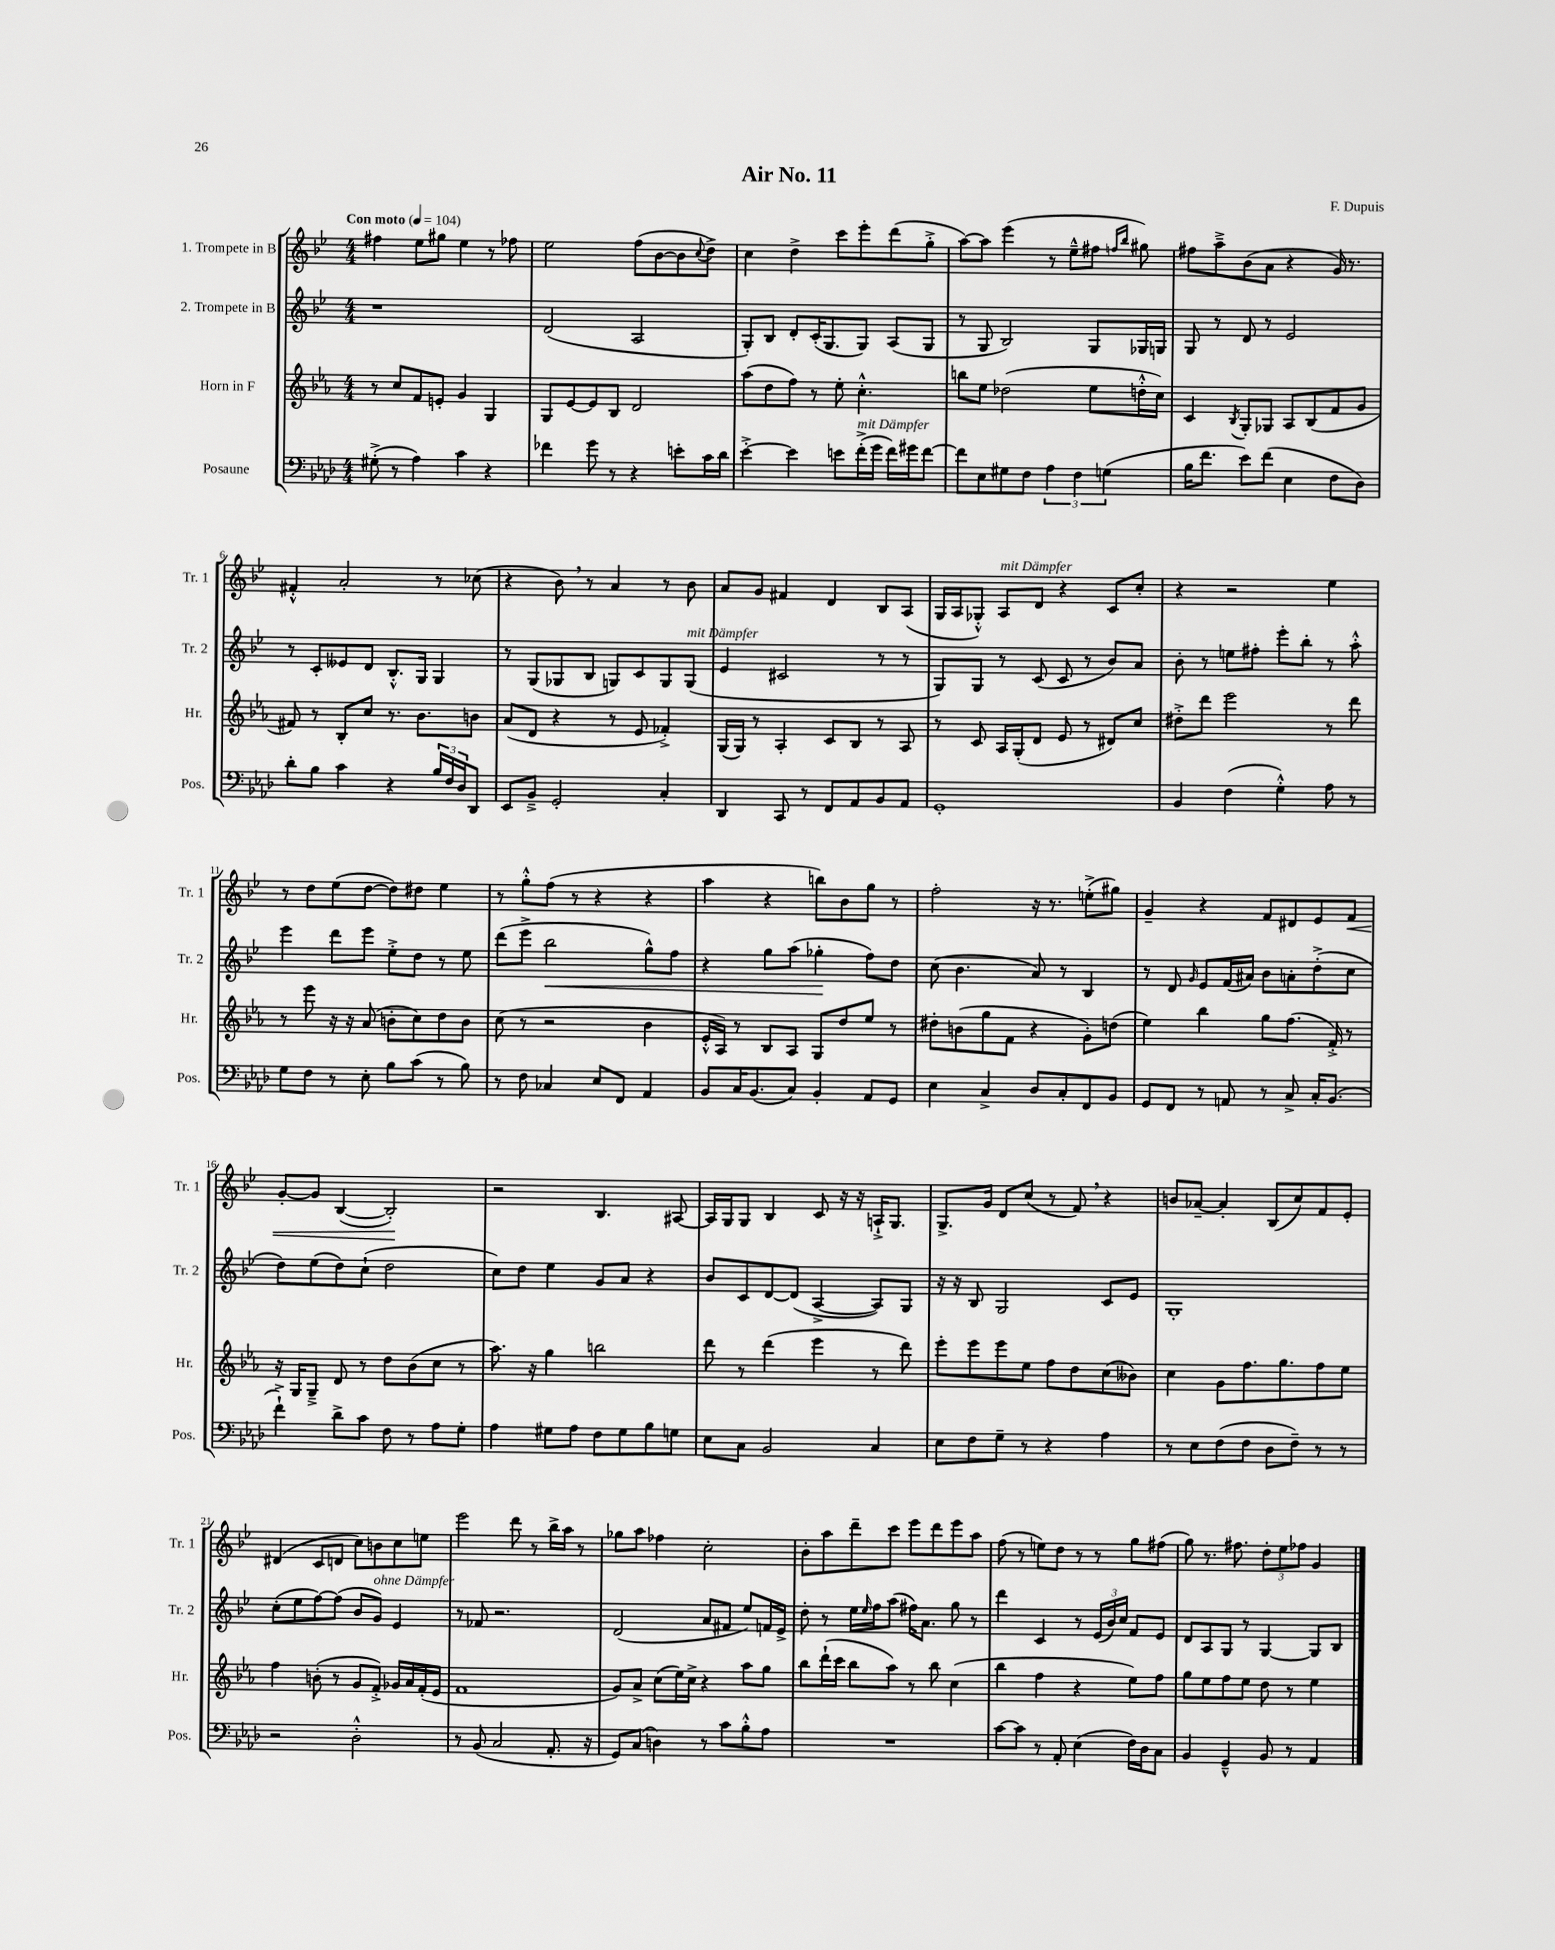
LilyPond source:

\header { title = "Air No. 11" composer = "F. Dupuis" }
<<
\new StaffGroup <<
\new Staff = "s0" \with { instrumentName = "1. Trompete in B" shortInstrumentName = "Tr. 1" } {
    \clef treble \key bes \major \numericTimeSignature \time 4/4 \tempo "Con moto" 4 = 104
    fis''4 ees''8 gis''8 ees''4 r8 fes''8 |
    ees''2 f''8( bes'8~ bes'8 \appoggiatura { c''8 } d''8->) |
    c''4 d''4-> c'''8 ees'''8-. d'''8( g''8-.-> |
    a''8~) a''8 ees'''4( r8 ees''8---^ fis''8 \grace { f''16 bes''16 } gis''8) |
    fis''8 a''8---> bes'8( a'8 r4 g'16) r8. |
    fis'4-.-^ a'2-. r8 ces''8( |
    r4 bes'8) \breathe r8 a'4 r8 bes'8 |
    a'8 g'8 fis'4 d'4 bes8 a8( |
    g16 a16 ges8-.-^) a8^\markup { \italic "mit Dämpfer" } d'8 r4 c'8 c''8-. |
    r4 r2 ees''4 |
    r8 d''8 ees''8( d''8~ d''8) dis''8 ees''4 |
    r8 g''8-.-^ f''8( r8 r4 r4 |
    a''4 r4 b''8) bes'8 g''8 r8 |
    f''2-. r16 r8. e''8-.->( gis''8) |
    g'4-- r4 f'8 dis'8 ees'8 f'8\< |
    g'8~-. g'8 bes4~( bes2-.\!) |
    r2 bes4. ais8~ |
    ais16 g16 g8 bes4 c'8 r16 r16 a16-!-> g8. |
    g8.-> g'16 d'8 c''8( r8 f'8) \breathe r4 |
    b'8 aes'8~-- aes'4-. bes8( c''8) f'8 ees'8-. |
    dis'4( c'8 d'8 c''8) b'8 c''8 e''8 |
    ees'''2 d'''8 r8 bes''16-> a''16 r8 |
    ges''8 a''8 fes''4 c''2-. |
    bes'8-. a''8 d'''8-- c'''8 ees'''8 d'''8 ees'''8 a''8 |
    f''8( r8 e''8) d''8 r8 r8 g''8 fis''8( |
    g''8) r8. fis''8. \tuplet 3/2 { d''8-. ees''8 fes''8 } g'4 \bar "|." |
}
\new Staff = "s1" \with { instrumentName = "2. Trompete in B" shortInstrumentName = "Tr. 2" } {
    \clef treble \key bes \major \numericTimeSignature \time 4/4
    r1 |
    d'2( a2 |
    g8-.) bes8 d'8-. c'16-.( g8. g8) a8( g8 |
    r8 g8 bes2) g8 ges16 g16 |
    g8 r8 d'8 r8 ees'2 |
    r8 c'8-. eeses'8 d'8 bes8.-.-^ g16 g4 |
    r8 g8( ges8 bes8 g8) c'8 g8 g8^\markup { \italic "mit Dämpfer" }( |
    ees'4 cis'2 r8 r8 |
    g8) g8 r8 c'8( c'8 r8 bes'8) a'8 |
    bes'8-. r8 e''8 fis''8-. ees'''8-. bes''8-. r8 a''8-.-^ |
    ees'''4 d'''8 ees'''8 ees''8-.-> d''8 r8 ees''8 |
    d'''8( ees'''8-> bes''2\< g''8-^) f''8 |
    r4 g''8 a''8( ges''4-.\! f''8) d''8 |
    c''8( bes'4. a'8) r8 bes4 |
    r8 d'8 \grace { g'16 } ees'8 f'16( ais'16) bes'8 a'8-. d''8-.->( c''8 |
    d''8) ees''8( d''8) c''8-!( d''2 |
    c''8) d''8 ees''4 g'8 a'8 r4 |
    bes'8 c'8 d'8~ d'8( a4~-> a8) g8 |
    r16 r16 bes8 g2 c'8 ees'8 |
    g1-. |
    c''8-.( ees''8 f''8~) f''8( bes'8 g'8^\markup { \italic "ohne Dämpfer" }) ees'4 |
    r8 fes'8 r2. |
    d'2( a'8 fis'8 ees''8) f'16 ees'16-> |
    d''8-. r8 ees''16 \grace { ees''16 } f''16 a''8( fis''16) a'8. g''8 r8 |
    d'''4 c'4 r8 \tuplet 3/2 { ees'16( bes'16) c''16 } f'8 ees'8 |
    d'8 a8 g8 r8 g4~ g8 bes8 \bar "|." |
}
\new Staff = "s2" \with { instrumentName = "Horn in F" shortInstrumentName = "Hr." } {
    \clef treble \key ees \major \numericTimeSignature \time 4/4
    r8 c''8 f'8 e'8-. g'4 g4 |
    g8 ees'8~ ees'8 bes8 d'2 |
    aes''8( d''8 f''8) r8 ees''8-. c''4.-.-^ |
    b''8 ees''8 des''2( ees''8 d''16-.-^ c''16) |
    c'4 \acciaccatura { bes8 } g8-. ges8 aes8 bes8( f'8 g'8 |
    fis'8) r8 bes8-. c''8 r8. bes'8. b'8 |
    aes'8( d'8 r4 r8 ees'8 fes'4-.->) |
    g16( g16) r8 aes4-. c'8 bes8 r8 aes8 |
    r8 c'8 aes16 g16-.( d'8 ees'8 r8 dis'8) c''8 |
    dis''8-.-> d'''8 ees'''2 r8 d'''8 |
    r8 ees'''8 r16 r16 aes'8( b'8-. c''8) d''8 b'8 |
    c''8( r8 r2 bes'4 |
    ees'16-.-^ aes16) r8 bes8 aes8 g8 d''8 ees''8 r8 |
    dis''8-. b'8( g''8 f'8 r4 g'8-.) d''8( |
    ees''4) bes''4 g''8 f''8.( f'16-.->) r8 |
    r16 g16 g8---> d'8 r8 d''8 bes'8( c''8 r8 |
    aes''8.) r16 g''4 b''2 |
    d'''8 r8 d'''4( ees'''4 r8 d'''8) |
    ees'''8-. ees'''8 ees'''8 ees''8 f''8 d''8 c''8( beses'8) |
    c''4 g'8 f''8. g''8. f''8 ees''8 |
    f''4 b'8-.( r8 g'8 f'8-.->) ges'16 aes'16 f'16-.( ees'16 |
    f'1 |
    g'8) aes'8-> c''8( ees''16) c''16-> r4 aes''8 g''8 |
    bes''8 d'''16-!( c'''16 bes''8 aes''8) r8 bes''8 c''4( |
    bes''4 f''4 r4 ees''8) f''8 |
    g''8 ees''8 f''8 ees''8 d''8 r8 ees''4 \bar "|." |
}
\new Staff = "s3" \with { instrumentName = "Posaune" shortInstrumentName = "Pos." } {
    \clef bass \key aes \major \numericTimeSignature \time 4/4
    gis8-.->( r8 aes4) c'4 r4 |
    fes'4 g'8 r8 r4 e'8-. c'16 des'16 |
    ees'4~-.-> ees'4 e'8 f'16-.->^\markup { \italic "mit Dämpfer" }( g'16 f'16) gis'16 f'8~ |
    f'8 ees8 gis8 f8 \tuplet 3/2 { aes4 f4 g4( } |
    bes16 f'8. ees'8) f'8( ees4 f8 des8) |
    des'8-. bes8 c'4 r4 \tuplet 3/2 { bes16 f16 des16 } des,8 |
    ees,8 bes,8---> g,2-. c4-. |
    des,4 c,8 r8 f,8 aes,8 bes,8 aes,8 |
    g,1-. |
    bes,4 f4( g4-.-^) aes8 r8 |
    g8 f8 r8 ees8-. bes8 c'8( r8 bes8) |
    r8 f8 ces4 ees8 f,8 aes,4 |
    bes,8 c16 bes,8.( c8) bes,4-. aes,8 g,8 |
    ees4 c4-> des8 c8-. f,8 bes,8 |
    g,8 f,8 r8 a,8 r8 c8-> c16-. bes,8.( |
    f'4-!->) des'8-> c'8 f8 r8 aes8 g8-. |
    aes4 gis8 aes8 f8 gis8 bes8 g8 |
    ees8 c8 bes,2 c4 |
    ees8 f8 g8-- r8 r4 aes4 |
    r8 ees8 f8( f8 des8 f8--) r8 r8 |
    r2 des2-.-^ |
    r8 bes,8( c2 aes,8.-. r16 |
    g,8) c8( d4) r8 c'8 bes8-.-^ aes8 |
    R1 |
    c'8~ c'8 r8 aes,8-. ees4( f16) des16 c8 |
    bes,4 g,4---^ bes,8 r8 aes,4 \bar "|." |
}
>>
>>
